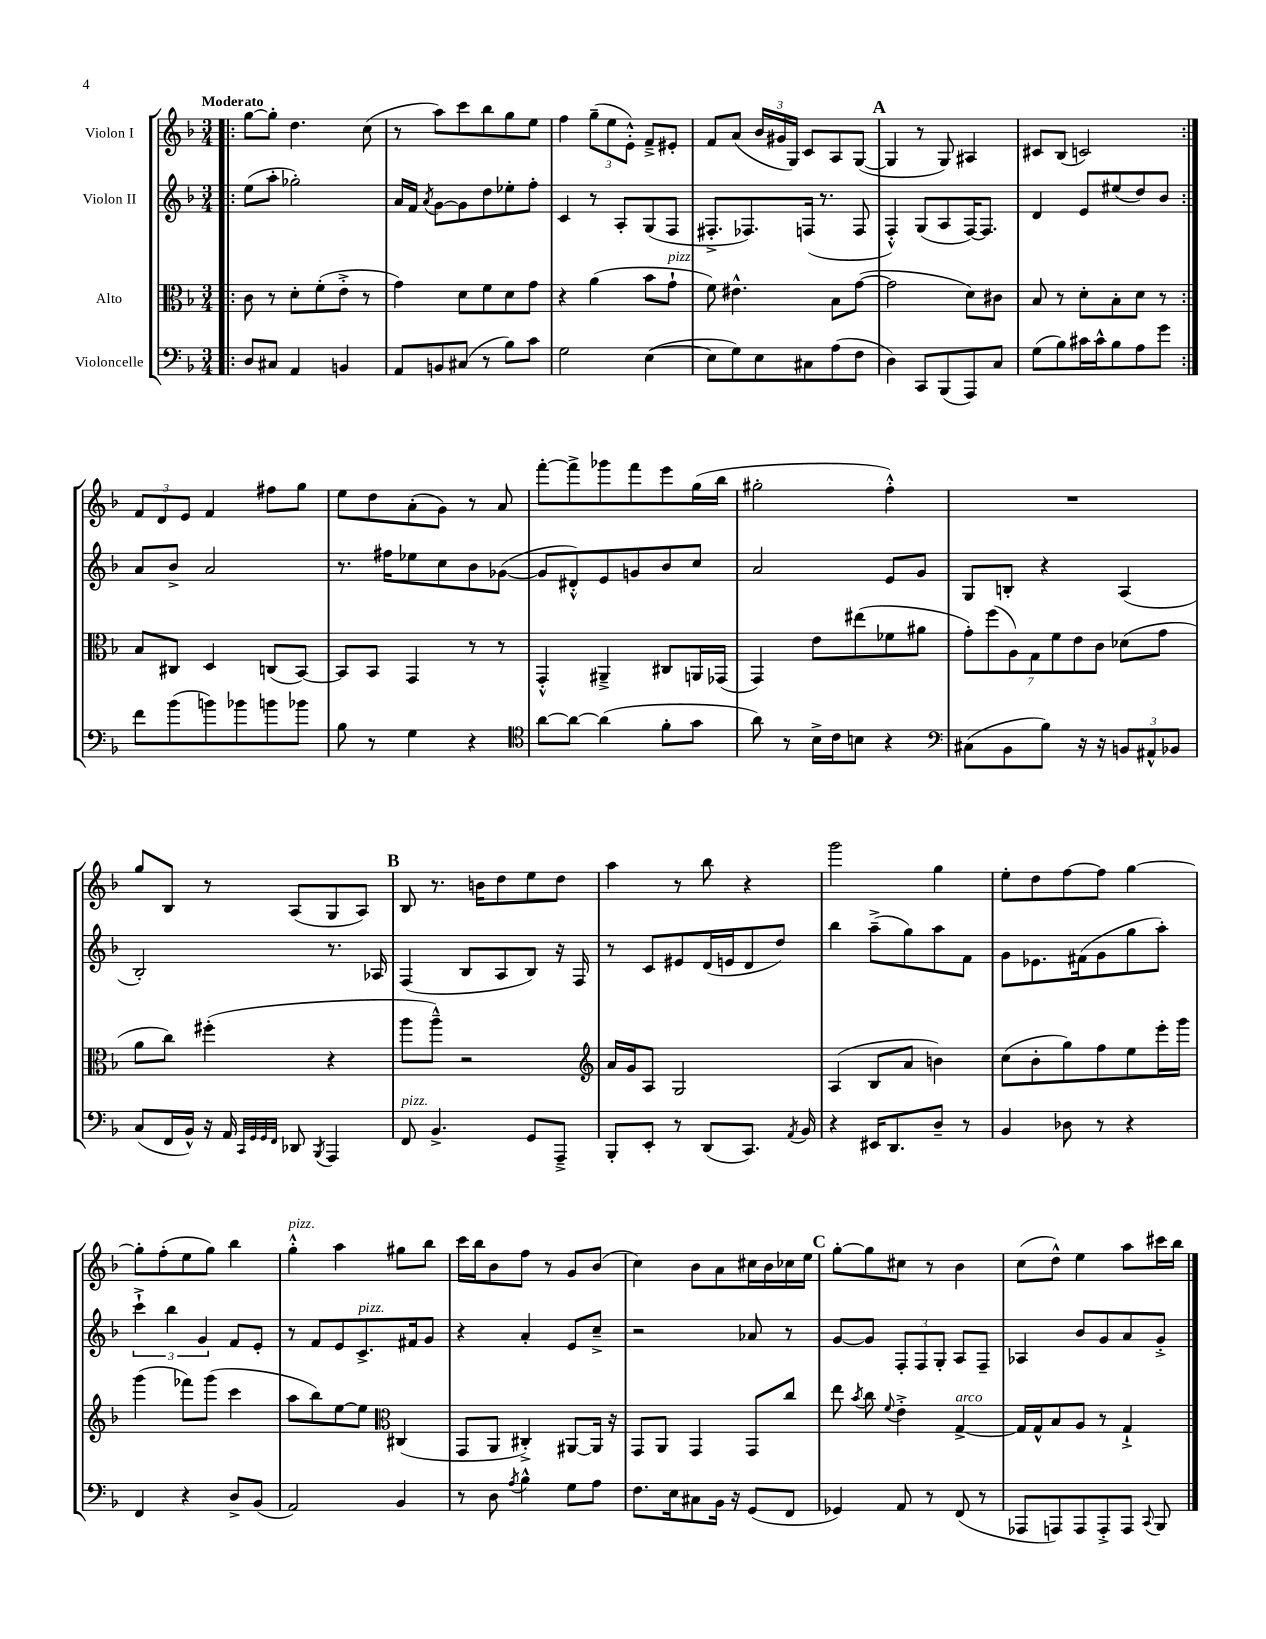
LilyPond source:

<<
\new StaffGroup <<
\new Staff = "s0" \with { instrumentName = "Violon I" } {
    \clef treble \key f \major \numericTimeSignature \time 3/4 \tempo "Moderato"
    \autoBeamOff \repeat volta 2 { \bar ".|:" g''8[~ g''8]-. d''4. c''8( |
    r8 a''8[) c'''8 bes''8 g''8 e''8] |
    f''4 \tuplet 3/2 { g''8[--( e''8 e'8]-.-^) } f'8[---> eis'8]-. |
    f'8[ a'8]( \tuplet 3/2 { bes'16[ gis'16 g16]) } c'8[ a8 g8]~( |
    \mark \markup { \bold "A" } g4 r8 g8) ais4 |
    cis'8[ bes8]( c'2) | }
    \tuplet 3/2 { f'8[ d'8 e'8] } f'4 fis''8[ g''8] |
    e''8[ d''8 a'8-.( g'8]) r8 a'8 |
    f'''8[~-. f'''8-> ges'''8 f'''8 e'''8 g''16( bes''16] |
    gis''2-. f''4-.-^) |
    R2. |
    g''8[ bes8] r8 a8[( g8 a8]) |
    \mark \markup { \bold "B" } bes8 r8. b'16[ d''8 e''8 d''8] |
    a''4 r8 bes''8 r4 |
    g'''2 g''4 |
    e''8[-. d''8 f''8~ f''8] g''4~ |
    g''8[-. f''8-.( e''8 g''8]) bes''4 |
    g''4-.-^^\markup { \italic "pizz." } a''4 gis''8[ bes''8] |
    c'''16[ bes''16 bes'8 f''8] r8 g'8[ bes'8]( |
    c''4) bes'8[ a'8 cis''16 bes'16 ces''16 e''16] |
    \mark \markup { \bold "C" } g''8[~-. g''8 cis''8] r8 bes'4 |
    c''8[( d''8]-^) e''4 a''8[ cis'''16 bes''16] \bar "|." |
}
\new Staff = "s1" \with { instrumentName = "Violon II" } {
    \clef treble \key f \major \numericTimeSignature \time 3/4
    \autoBeamOff \repeat volta 2 { \bar ".|:" e''8[( a''8]-. ges''2-.) |
    a'16[ f'16] \acciaccatura { a'8 } g'8[~ g'8 d''8 ees''8-. f''8]-. |
    c'4 r8 a8[-. g8( f8] |
    fis8.[-.-> fes8.) f16]( r8. f8 |
    \mark \markup { \bold "A" } f4-.-^) g8[( a8 f16~) f8.] |
    d'4 e'8[ eis''8( d''8) bes'8] | }
    a'8[ bes'8]-> a'2 |
    r8. fis''16[ ees''8 c''8 bes'8 ges'8]~( |
    ges'8[ dis'8-.-^) e'8 g'8 bes'8 c''8] |
    a'2 e'8[ g'8] |
    g8[ b8]-. r4 a4( |
    bes2-.) r8. aes16 |
    \mark \markup { \bold "B" } f4( bes8[ a8 bes8]) r16 f16 |
    r8 c'8[ eis'8 d'16( e'16 d'8 d''8]) |
    bes''4 a''8[--->( g''8) a''8 f'8] |
    g'8[ ees'8. fis'16( g'8 g''8 a''8]-.) |
    \tuplet 3/2 { c'''4-!-> bes''4 g'4 } f'8[ e'8]-. |
    r8 f'8[ e'8 c'8.->^\markup { \italic "pizz." } fis'16 g'8] |
    r4 a'4-. e'8[ c''8]---> |
    r2 aes'8 r8 |
    \mark \markup { \bold "C" } g'8[~ g'8] \tuplet 3/2 { f8[-. f8 g8]-. } a8[ f8]-- |
    aes4 bes'8[ g'8 a'8 g'8]-.-> \bar "|." |
}
\new Staff = "s2" \with { instrumentName = "Alto" } {
    \clef alto \key f \major \numericTimeSignature \time 3/4
    \autoBeamOff \repeat volta 2 { \bar ".|:" c'8 r8 d'8[-. f'8-.( e'8]-.-> r8 |
    g'4) d'8[ f'8 d'8 g'8] |
    r4 a'4( bes'8[ g'8]-!^\markup { \italic "pizz." } |
    f'8) eis'4.-^ bes8[ g'8]~( |
    \mark \markup { \bold "A" } g'2 d'8[) cis'8] |
    bes8 r8 d'8[-. bes8-. d'8] r8 | }
    bes8[ cis8] d4 c8[( bes,8]~) |
    bes,8[ bes,8] g,4 r8 r8 |
    g,4-.-^ ais,4---> cis8[ a,16 ges,16]( |
    g,4) e'8[ eis''8( fes'8 ais'8] |
    \tuplet 7/4 { g'8[-.) f''8( a8) g8 f'8 e'8 c'8] } des'8[( g'8] |
    a'8[ c''8]) fis''4-.( r4 |
    \mark \markup { \bold "B" } a''8[ a''8]---^) r2 |
    \clef treble a'16[ g'16 a8] g2 |
    a4( bes8[ a'8] b'4) |
    c''8[( bes'8-. g''8) f''8 e''8 e'''16-. g'''16] |
    g'''4( fes'''8[) g'''8]( c'''4 |
    a''8[ bes''8) e''8~ e''8] \clef alto cis4( |
    g,8[ a,8] cis4-.->) ais,8[~ ais,16] r16 |
    g,8[ a,8] g,4 g,8[ c''8] |
    \mark \markup { \bold "C" } e''8 \acciaccatura { bes'8 } c''8 \appoggiatura { f'8 } e'4-.-> g4~->^\markup { \italic "arco" } |
    g16[ g16-^ bes8 a8] r8 g4-!-> \bar "|." |
}
\new Staff = "s3" \with { instrumentName = "Violoncelle" } {
    \clef bass \key f \major \numericTimeSignature \time 3/4
    \autoBeamOff \repeat volta 2 { \bar ".|:" d8[ cis8] a,4 b,4 |
    a,8[ b,8 cis8]( r8 bes8[) c'8] |
    g2 e4~( |
    e8[ g8) e8 cis8 a8( f8] |
    \mark \markup { \bold "A" } d4) c,8[ bes,,8( a,,8) c8] |
    g8[( bes8) cis'16 cis'16-^ bes8 a8 g'8] | }
    f'8[ bes'8( b'8) bes'8 b'8 bes'8] |
    bes8 r8 g4 r4 |
    \clef tenor a'8[~ a'8]~ a'4( f'8[-. g'8] |
    a'8) r8 bes16[-> c'16 b8] r4 |
    \clef bass cis8[( bes,8 bes8]) r16 r16 \tuplet 3/2 { b,8[ ais,8-^ bes,8] } |
    c8[( f,16 bes,16]-^) r16 a,16 \grace { c,32[ g,32 g,32 f,32] } des,8 \acciaccatura { bes,,8 } a,,4 |
    \mark \markup { \bold "B" } f,8^\markup { \italic "pizz." } bes,4.-> g,8[ a,,8]---> |
    bes,,8[-. e,8]-. r8 d,8[( c,8.]) \acciaccatura { a,8 } bes,16 |
    r4 eis,16[ d,8. d8]-- r8 |
    bes,4 des8 r8 r4 |
    f,4 r4 d8[-> bes,8]( |
    a,2) bes,4 |
    r8 d8 \acciaccatura { a8 } bes4-^ g8[ a8] |
    f8.[ e16 cis8 bes,16] r16 g,8[( f,8] |
    \mark \markup { \bold "C" } ges,4) a,8 r8 f,8( r8 |
    aes,,8[ a,,8) a,,8 a,,8-.-> a,,8] \appoggiatura { c,8 } bes,,8 \bar "|." |
}
>>
>>
\layout { \context { \Score \remove "Bar_number_engraver" } }
